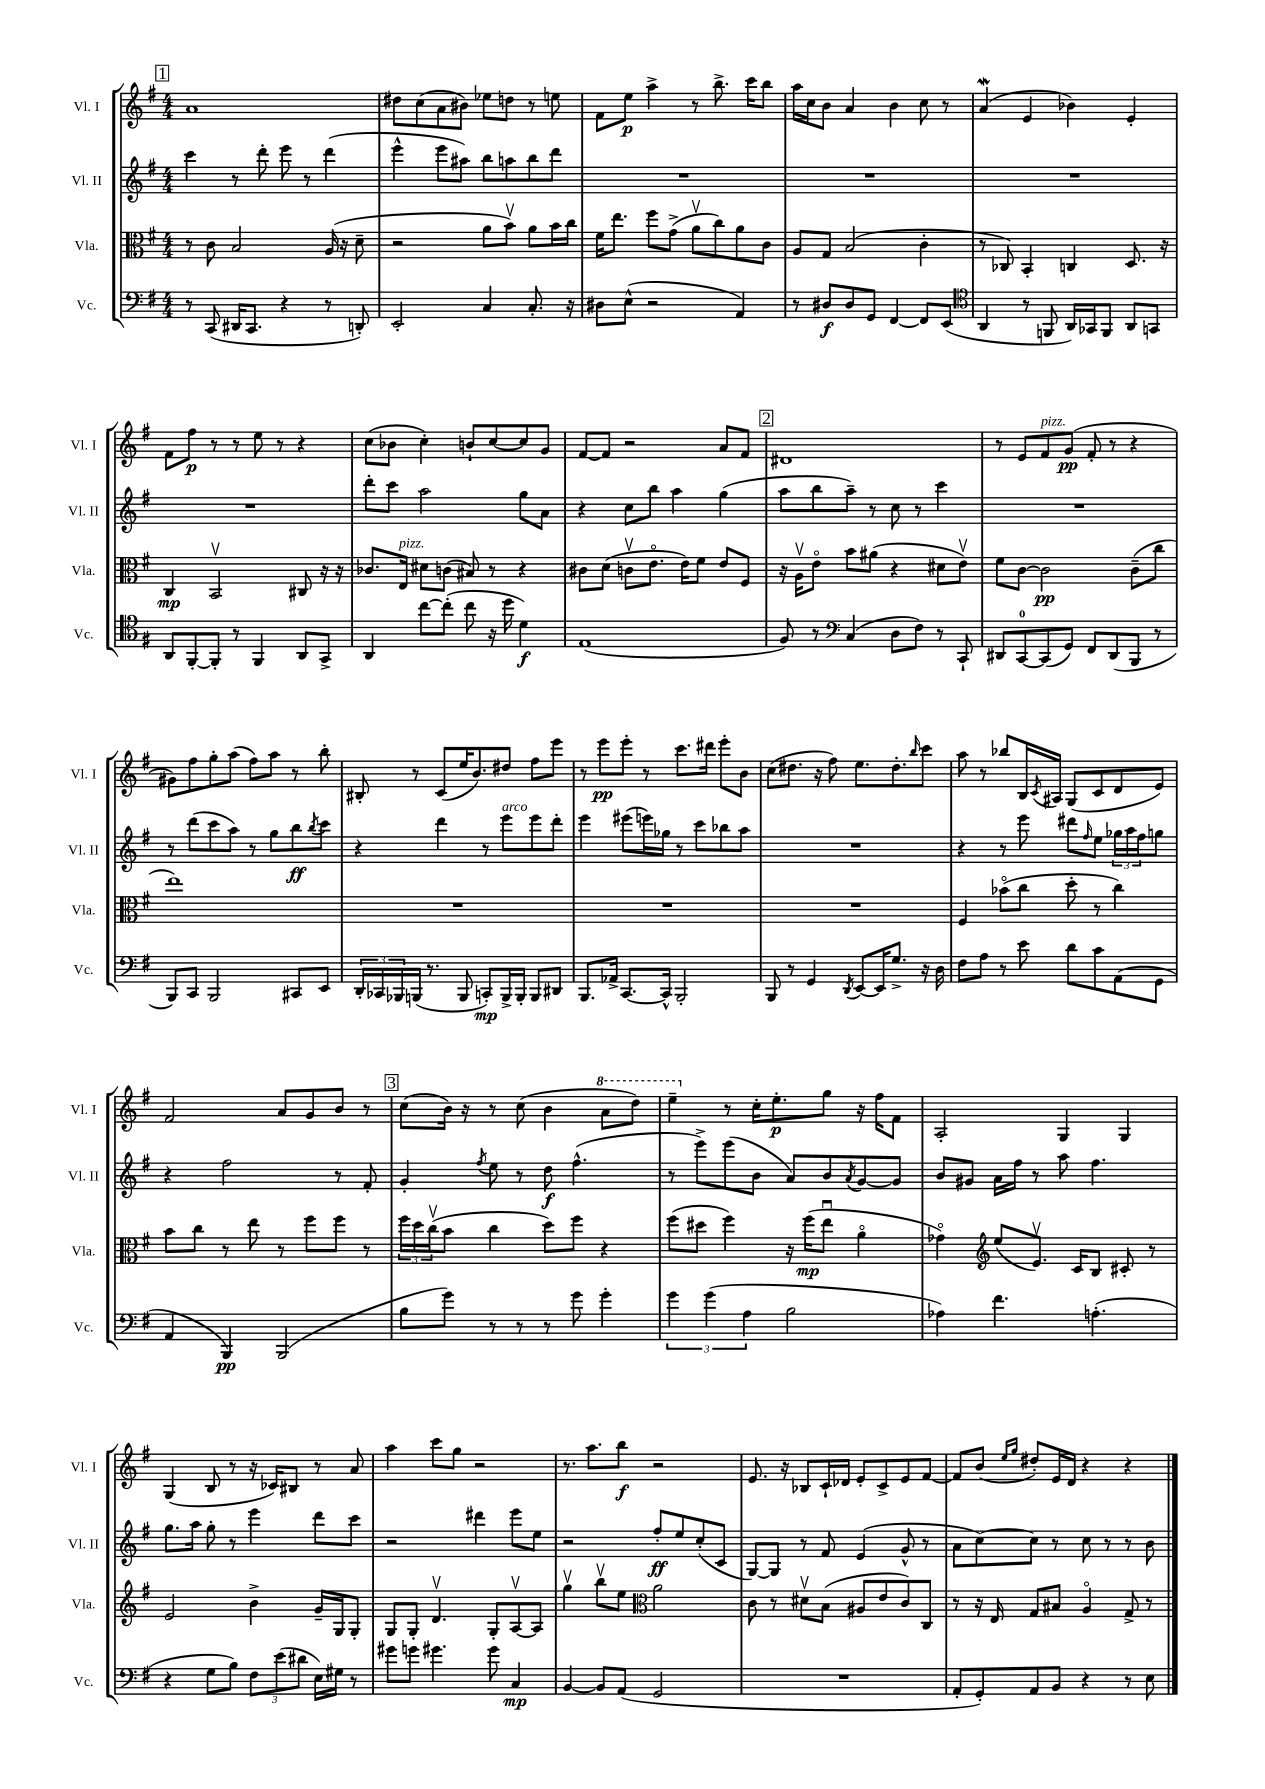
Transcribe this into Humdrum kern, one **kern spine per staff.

**kern	**kern	**kern	**kern
*staff4	*staff3	*staff2	*staff1
*clefF4	*clefC3	*clefG2	*clefG2
*k[f#]	*k[f#]	*k[f#]	*k[f#]
*M4/4	*M4/4	*M4/4	*M4/4
8r	8r	4ccc	1a
(8CC	8c	.	.
16DD#	2B	8r	.
8.CC	.	.	.
.	.	8ddd'	.
4r	.	8eee	.
.	.	8r	.
8r	(16A	(4ddd	.
.	16r	.	.
8DD')	8d~	.	.
=	=	=	=
2EE'	2r	4eee^^	8dd#
.	.	.	(8cc
.	.	8eee	8a
.	.	8aa#)	8b#)
4C	8a	8bb	8ee-
.	8bv)	8aa	8dd
8.C'	8a	8bb	8r
.	16b	8ddd	8ee
16r	16cc	.	.
=	=	=	=
8D#	16f#	1r	8f#
.	8.ee	.	.
(8E^^	.	.	8ee
2r	8ff#	.	4aa^
.	(8g^	.	.
.	8av	.	8r
.	8cc)	.	8.bb^
4AA)	8a	.	.
.	.	.	16ccc
.	8c	.	8bb
=	=	=	=
8r	8A	1r	16aa
.	.	.	16cc
8D#	8G	.	8b
8D#	(2B	.	4a
8GG	.	.	.
[4FF#	.	.	4b
8FF#]	4c'	.	8cc
(8EE	.	.	8r
=	=	=	=
*clefC4	*	*	*
4AA	8r	1r	(4a
.	8C-)	.	.
8r	4BB'	.	4e
8FF	.	.	.
16AA)	4C	.	4b-)
16GG-	.	.	.
8FF	.	.	.
8AA	8.D	.	4e'
8GG	.	.	.
.	16r	.	.
=	=	=	=
8AA	4C	1r	8f#
[8FF#'	.	.	8ff#
8FF#']	2BBv	.	8r
8r	.	.	8r
4FF#	.	.	8ee
.	.	.	8r
8AA	8C#	.	4r
8GG^	16r	.	.
.	16r	.	.
=	=	=	=
4AA	8.c-	8ddd'	(8cc
.	.	8ccc	8b-
.	16E	.	.
[8cc	8d#	2aa	4cc')
(8cc']	(8c	.	.
8cc	8B#)	.	8b`
16r	8r	.	[8cc
16dd	.	.	.
4d)	4r	8gg	8cc]
.	.	8a	8g
=	=	=	=
(1E	8c#	4r	[8f#
.	(8d	.	8f#]
.	8cv	8cc	2r
.	8.eo	8bb	.
.	.	4aa	.
.	16e)	.	.
.	8f#	.	.
.	8e	(4gg	8a
.	8F#	.	8f#
=	=	=	=
8F#)	16r	8aa	1d#
.	16Av	.	.
8r	8eo	8bb	.
*clefF4	*	*	*
(4C	8b	8aa~)	.
.	(8a#	8r	.
8D	4r	8cc	.
8F#)	.	8r	.
8r	8d#	4ccc	.
8CC`	8ev)	.	.
=	=	=	=
8DD#	8f#	1r	8r
[8CC	[8c	.	8e
(8CC]	2c]	.	8f#
8GG)	.	.	(8g
8FF#	.	.	8f#'
(8DD#	.	.	8r
8BBB	(8c~	.	4r
8r	8cc	.	.
=	=	=	=
8BBB)	1ee)	8r	8g#)
8CC	.	(8ddd	8ff#
2BBB	.	8ccc	8gg'
.	.	8aa)	(8aa
.	.	8r	8ff#)
.	.	8gg	8aa
8CC#	.	8bb	8r
.	.	8qbb	.
8EE	.	8ccc	8bb'
=	=	=	=
24DD'	1r	4r	8B#'
24CC-	.	.	.
24BBB-	.	.	.
(16BBB	.	.	8r
8.r	.	.	.
.	.	4ddd	(8c
8BBB	.	.	16ee
.	.	.	8.b)
8CC')	.	8r	.
16BBB^	.	8eee	8dd#
16BBB'	.	.	.
8BBB	.	8eee	8ff#
8DD#	.	8ddd'	8eee
=	=	=	=
8.BBB	1r	4eee	8r
.	.	.	8eee
16AA-^	.	.	.
[8.CC	.	(8eee#	8eee'
.	.	16eee)	8r
16CC^^]	.	16gg-	.
2BBB'	.	8r	8.ccc
.	.	8ccc	.
.	.	.	16ddd#
.	.	8bb-	8eee'
.	.	8aa	8b
=	=	=	=
8BBB	1r	1r	(8cc
8r	.	.	8.dd#
4GG	.	.	.
.	.	.	16r
.	.	.	8ff#)
8qDD	.	.	.
[8EE	.	.	8.ee
16EE]	.	.	.
8.G^	.	.	8.dd#'
.	.	.	16qqbb
16r	.	.	8ccc
16D	.	.	.
=	=	=	=
8F#	4F#	4r	8aa
8A	.	.	8r
8r	(8b-o	8r	8bb-
8e	8cc	8eee	16B
.	.	.	8qc
.	.	.	16A#
8d	8dd'	8ddd#	(8G
.	.	16qqff#	.
8c	8r	8ee	8c
(8AA	4cc)	24gg-	8d
.	.	24aa	.
.	.	24ff#	.
8GG	.	8gg	8e)
=	=	=	=
4AA	8b	4r	2f#
.	8cc	.	.
4BBB)	8r	2ff#	.
.	8ee	.	.
(2BBB	8r	.	8a
.	8ff#	.	8g
.	8ff#	8r	8b
.	8r	8f#'	8r
=	=	=	=
8B	24ff#	4g'	(8cc
.	24dd	.	.
.	(24ccv	.	.
8g)	8b	.	16b)
.	.	.	16r
.	.	8qff#	.
8r	4cc	8ee	8r
8r	.	8r	(8cc
8r	8dd)	8dd	4b
8g	8ff#	(4.ff#^^	.
4g'	4r	.	8aa
.	.	.	8ddd)
=	=	=	=
6g	(8ff#	8r	4eee~
.	8dd#	8eee^)	.
(6g	.	.	.
.	4ff#)	(8eee	8r
6A	.	.	.
.	.	8b	16cc'
.	.	.	8.ee'
2B	16r	8a)	.
.	(16ff#	.	.
.	8eeu	8b	8gg
.	.	8qa	.
.	4ao	[8g	16r
.	.	.	16ff#
.	.	8g]	8f#
=	=	=	=
4A-)	4g-o)	8b	2A'
.	.	8g#	.
*	*clefG2	*	*
4.f#	(8ee	16a	.
.	.	16ff#	.
.	8.ev)	8r	.
.	.	8aa	4G
.	16c	.	.
(4.A'	8B	4.ff#	.
.	8c#'	.	4G
.	8r	.	.
=	=	=	=
4r	2e	8.gg	(4G
.	.	16aa	.
8G	.	8gg'	8B
8B)	.	8r	8r
12F#	4b^	4eee	16r
.	.	.	16c-)
(12e	.	.	.
.	.	.	8B#
12d#	.	.	.
16E)	16g~	8ddd	8r
16G#	16G	.	.
8r	8G'	8ccc	8a
=	=	=	=
8g#	8G	2r	4aa
8g	8G'	.	.
4.g#	4.dv	.	8ccc
.	.	.	8gg
.	.	4ddd#	2r
8g#	8G'	.	.
4C	[8Av	8eee	.
.	8A]	8ee	.
=	=	=	=
[4BB	4ggv	2r	8.r
.	.	.	8.aa
8BB]	8bbv	.	.
(8AA	8ee	.	8bb
*	*clefC3	*	*
2GG	2a	8ff#'	2r
.	.	8ee	.
.	.	(8cc'	.
.	.	8c	.
=	=	=	=
1r	8c	[8G)	8.e
.	8r	8G]	.
.	.	.	16r
.	8d#v	8r	8B-
.	(8B	8f#	16c`
.	.	.	16d-
.	8A#	(4e	8e'
.	8e	.	8c^
.	8c)	8g^^	8e
.	8C	8r	[8f#
=	=	=	=
8AA'	8r	8a	8f#]
8GG')	16r	[8cc)	(8b
.	16E	.	.
.	.	.	16qqee
.	.	.	16qqgg
8AA	8G	8cc]	8dd#')
8BB	8B#	8r	16e
.	.	.	16d
4r	4Ao	8cc	4r
.	.	8r	.
8r	8G^	8r	4r
8E	8r	8b	.
==	==	==	==
*-	*-	*-	*-
